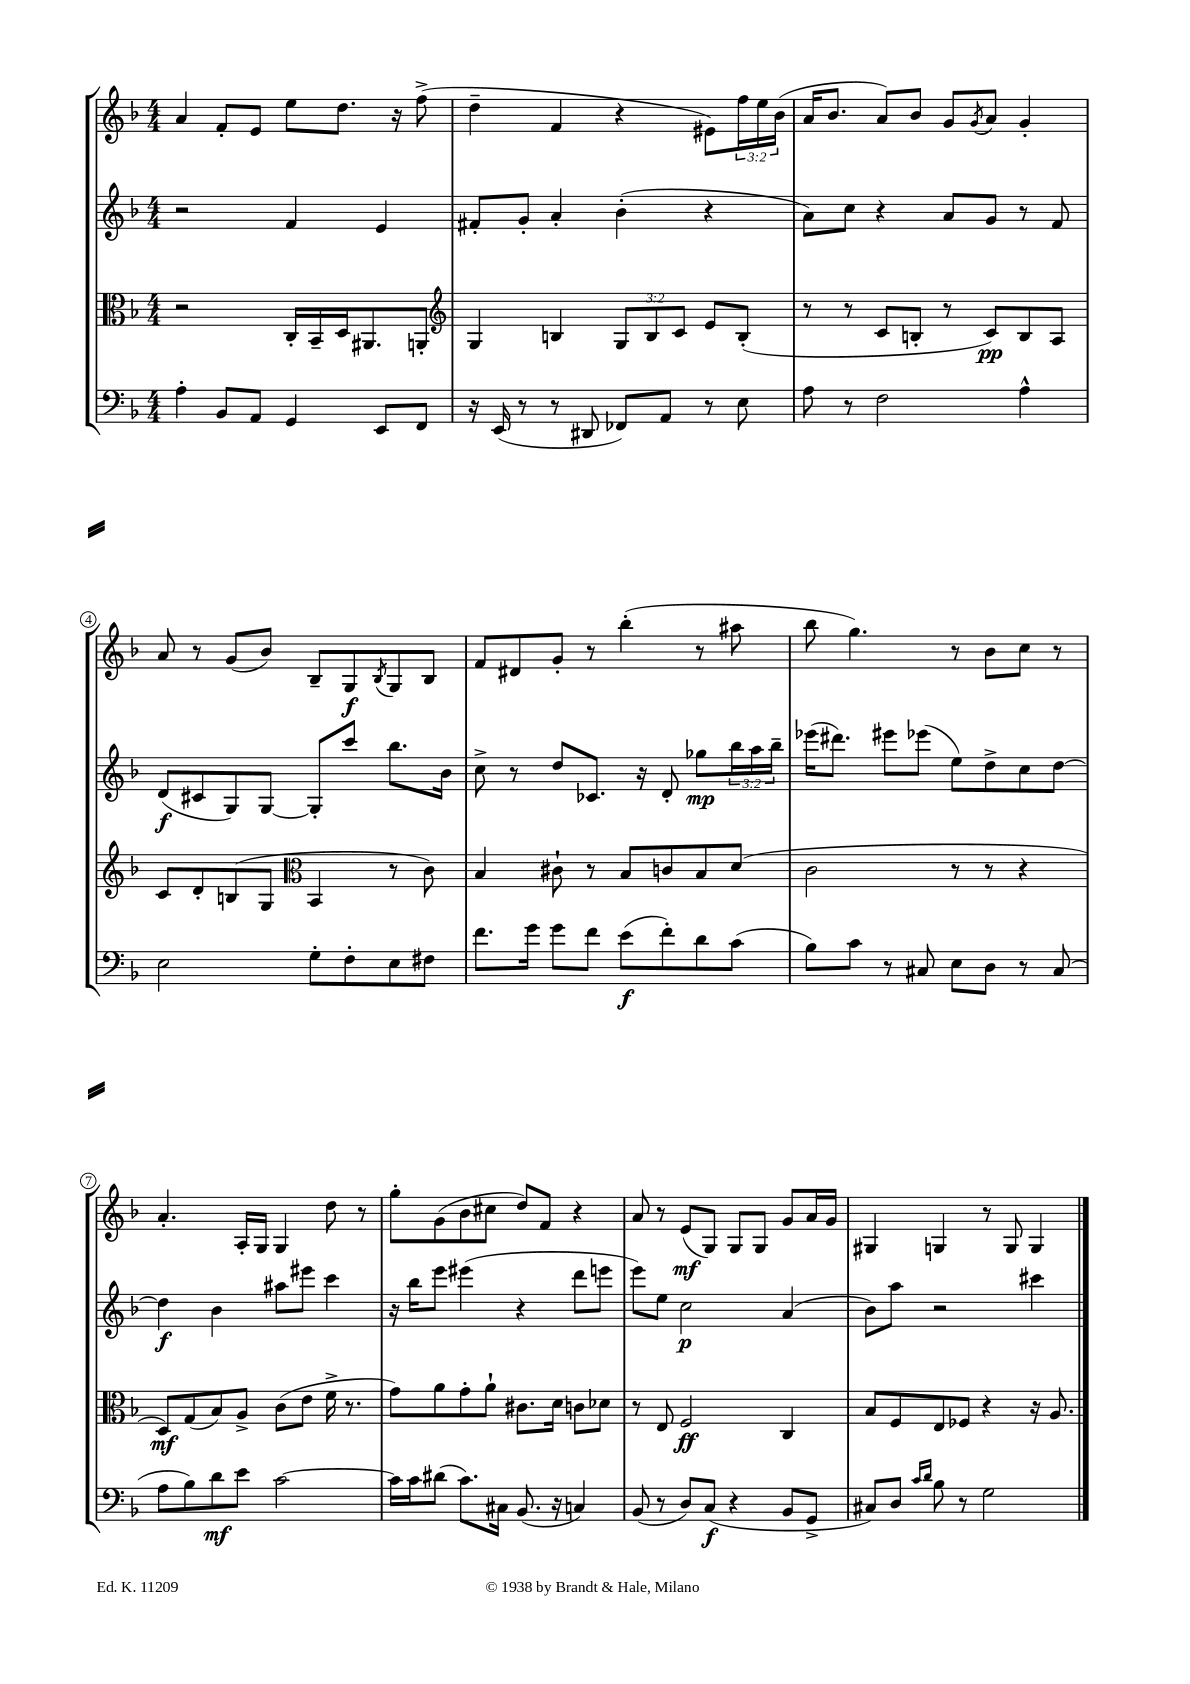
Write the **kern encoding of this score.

**kern	**kern	**kern	**kern
*staff4	*staff3	*staff2	*staff1
*clefF4	*clefC3	*clefG2	*clefG2
*k[b-]	*k[b-]	*k[b-]	*k[b-]
*M4/4	*M4/4	*M4/4	*M4/4
4A'	2r	2r	4a
8BB-	.	.	8f'
8AA	.	.	8e
4GG	16C'	4f	8ee
.	16BB-~	.	.
.	16D	.	8.dd
.	8.AA#	.	.
8EE	.	4e	.
.	.	.	16r
8FF	8AA'	.	(8ff^
=	=	=	=
*	*clefG2	*	*
16r	4G	8f#'	4dd~
(16EE	.	.	.
8r	.	8g'	.
8r	4B	4a'	4f
8DD#	.	.	.
8FF-)	12G	(4b-'	4r
.	12B	.	.
8AA	.	.	.
.	12c	.	.
8r	8e	4r	8e#)
8E	(8B'	.	24ff
.	.	.	24ee
.	.	.	(24b-
=	=	=	=
8A	8r	8a)	16a
.	.	.	8.b-
8r	8r	8cc	.
2F	8c	4r	8a)
.	8B'	.	8b-
.	8r	8a	8g
.	.	.	8qg
.	8c)	8g	8a
4A^^	8B	8r	4g'
.	8A	8f	.
=	=	=	=
2E	8c	(8d	8a
.	8d'	8c#	8r
.	(8B	8G)	(8g
.	8G	[8G	8b-)
*	*clefC3	*	*
8G'	4BB-	8G']	8B-~
8F'	.	8ccc	8G
.	.	.	8qB-
8E	8r	8.bb-	8G
8F#	8c)	.	8B-
.	.	16b-	.
=	=	=	=
8.f	4B-	8cc^	8f
.	.	8r	8d#
16g	.	.	.
8g	8c#`	8dd	8g'
8f	8r	8.c-	8r
(8e	8B-	.	(4bb-'
.	.	16r	.
8f')	8c	8d'	.
8d	8B-	8gg-	8r
(8c	(8d	24bb-	8aa#
.	.	24aa	.
.	.	24bb-~	.
=	=	=	=
8B-)	2c	(16eee-	8bb-
.	.	8.ddd#)	.
8c	.	.	4.gg)
8r	.	8eee#	.
8C#	.	(8eee-	.
8E	8r	8ee)	8r
8D	8r	8dd^	8b-
8r	4r	8cc	8cc
(8C#	.	[8dd	8r
=	=	=	=
8A	8D)	4dd]	4.a'
8B-)	(8G	.	.
8d	8B-)	4b-	.
8e	8A^	.	16A'
.	.	.	16G
[2c	(8c	8aa#	4G
.	8e	8eee#	.
.	16f^	4ccc	8dd
.	8.r	.	.
.	.	.	8r
=	=	=	=
16c]	8g)	16r	8gg'
16c	.	16bb-	.
(8d#	8a	8eee	(8g
8.c)	8g'	(4eee#	8b-
.	8a`	.	8cc#
16C#	.	.	.
(8.BB-	8.c#	4r	8dd)
.	.	.	8f
16r	16d	.	.
4C)	8c	8ddd	4r
.	8d-	8eee	.
=	=	=	=
(8BB-	8r	8eee)	8a
8r	8E	8ee	8r
8D)	2F	2cc	(8e
(8C	.	.	8G)
4r	.	.	8G
.	.	.	8G
8BB-	4C	(4a	8g
8GG^	.	.	16a
.	.	.	16g
=	=	=	=
8C#)	8B-	8b-)	4G#
8D	8F	8aa	.
16qqc	.	.	.
16qqd	.	.	.
8B-	8E	2r	4G
8r	8F-	.	.
2G	4r	.	8r
.	.	.	8G
.	16r	4ccc#	4G
.	8.A	.	.
==	==	==	==
*-	*-	*-	*-
